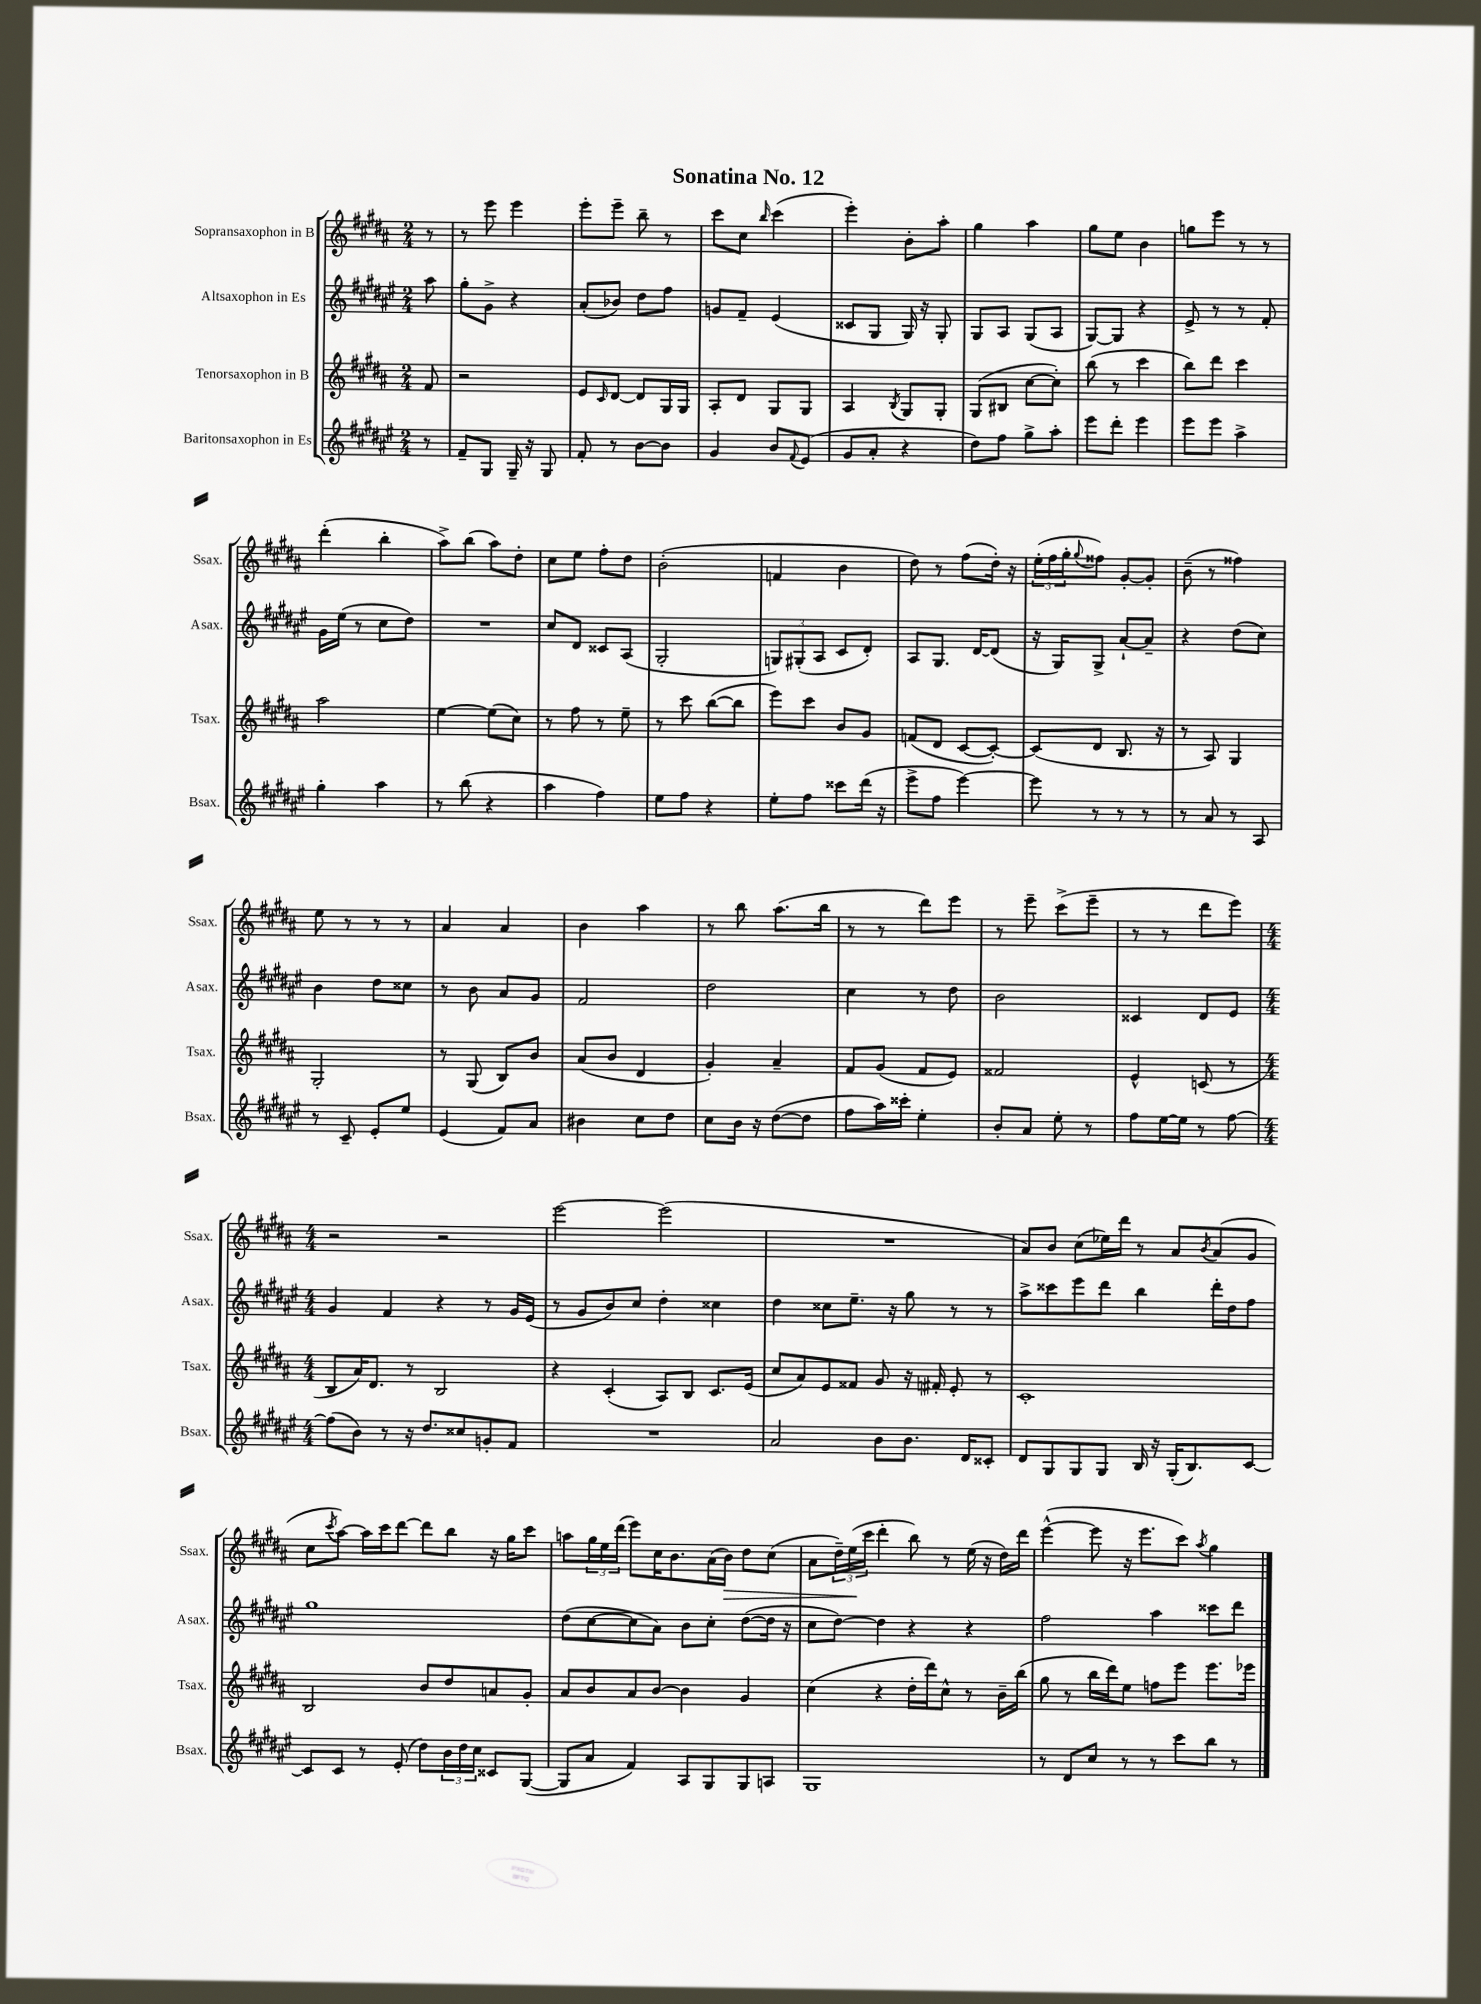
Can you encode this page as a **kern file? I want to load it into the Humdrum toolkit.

**kern	**kern	**kern	**kern	**dynam
*part4	*part3	*part2	*part1	*part1
*staff4	*staff3	*staff2	*staff1	*staff1
*I"Baritonsaxophon in Es	*I"Tenorsaxophon in B	*I"Altsaxophon in Es	*I"Sopransaxophon in B	*
*I'Bsax.	*I'Tsax.	*I'Asax.	*I'Ssax.	*
*clefG2	*clefG2	*clefG2	*clefG2	*
*k[f#c#g#d#a#e#]	*k[f#c#g#d#a#]	*k[f#c#g#d#a#e#]	*k[f#c#g#d#a#]	*
*M2/4	*M2/4	*M2/4	*M2/4	*
=	=	=	=	=
8r	8f#/	8aa#\	8r	.
=1	=1	=1	=1	=1
8f#~/L	2r	8gg#'\L	8r	.
8G#/J	.	8g#^\J	8eee\	.
16G#~/	.	4r	4eee\	.
16r	.	.	.	.
8G#/	.	.	.	.
=2	=2	=2	=2	=2
8f#'/	8e/L	(8a#'/L	8eee'\L	.
.	16qqc#/	.	.	.
8r	[8d#/J	8b-X/J)	8eee~\J	.
[8b\L	8d#/L]	8dd#\L	8bb~\	.
8b\J]	16G#/L	8ff#\J	8r	.
.	16G#/JJ	.	.	.
=3	=3	=3	=3	=3
4g#/	8A#'/L	8gn/L	8ccc#\L	.
.	8d#/J	8f#~/J	8cc#\J	.
.	.	.	16qqbb/	.
8b/L	8G#/L	(4e#/	(4ccc#\	.
8qqf#/	.	.	.	.
(8e#/J	8G#/J	.	.	.
=4	=4	=4	=4	=4
8g#/L	4A#/	8c##X/L	4eee'\)	.
8a#'/J	.	8G#/J	.	.
.	8qB/	.	.	.
4r	8G#/L	16G#/)	8b'\L	.
.	.	16r	.	.
.	8G#'/J	8G#'/	8aa#'\J	.
=5	=5	=5	=5	=5
8dd#\L)	(8G#/L	8G#/L	4gg#\	.
8ff#\J	8B#X/J	8A#/J	.	.
8gg#^\L	[8cc#\L	(8G#/L	4aa#\	.
8aa#'\J	8cc#'\J])	8A#/J	.	.
=6	=6	=6	=6	=6
8eee#\L	(8bb\	[8G#/L)	8gg#\L	.
8ddd#'\J	8r	8G#/J]	8ee\J	.
4eee#\	4ccc#\	4r	4b\	.
=7	=7	=7	=7	=7
8eee#\L	8bb\L)	8e#^/	8ggn\L	.
8eee#\J	8ddd#\J	8r	8eee\J	.
4aa#^\	4ccc#\	8r	8r	.
.	.	8f#'/	8r	.
!!LO:LB:g=z
=8	=8	=8	=8	=8
4gg#'\	2aa#\	16g#\LL	(4ddd#'\	.
.	.	(16ee#\JJ	.	.
.	.	8r	.	.
4aa#\	.	8cc#\L	4bb'\	.
.	.	8dd#\J)	.	.
=9	=9	=9	=9	=9
8r	[4ee\	2r	8aa#^\L)	.
(8bb\	.	.	(8bb\J	.
4r	(8ee\L]	.	8aa#\L)	.
.	8cc#\J)	.	8dd#'\J	.
=10	=10	=10	=10	=10
4aa#\	8r	8cc#/L	8cc#\L	.
.	8ff#\	8d#/J	8ee\J	.
4ff#\)	8r	8c##X/L	8ff#'\L	.
.	8ee~\	(8A#/J	8dd#\J	.
=11	=11	=11	=11	=11
8ee#\L	8r	2G#'/	(2b'\	.
8ff#\J	8ccc#\	.	.	.
4r	([8bb\L	.	.	.
.	8bb\J]	.	.	.
=12	=12	=12	=12	=12
8ee#'\L	8eee\L)	12Gn/L)	4fn/	.
.	.	(12G#X'/	.	.
8ff#\J	8ccc#\J	.	.	.
.	.	12A#/J	.	.
8ccc##X\L	8b/L	8c#/L	4b\	.
(16ddd#\Jk	8g#/J	8d#'/J)	.	.
16r	.	.	.	.
=13	=13	=13	=13	=13
8eee#^\L	(8fn/L	8A#/L	8dd#\)	.
8ff#\J	8d#/J	8.G#/J	8r	.
[4eee#\)	[8c#/L	.	(8ff#\L	.
.	.	[16d#/KL	.	.
.	8c#'/J_)	(8d#/J]	16dd#'\Jk)	.
.	.	.	16r	.
=14	=14	=14	=14	=14
8eee#\]	(8c#/L]	16r	(24ee'\LL	.
.	.	.	24ff#\	.
.	.	16G#/KL)	.	.
.	.	.	24gg#'\J	.
.	.	.	8qqgg#/	.
8r	8d#/J	8G#^/J	8ff##X\J)	.
8r	8.B/	[8a#`/L	[8g#'/L	.
8r	.	8a#~/J]	8g#'/J]	.
.	16r	.	.	.
=15	=15	=15	=15	=15
8r	8r	4r	(8b~\	.
8a#/	8A#/)	.	8r	.
8r	4G#/	(8dd#\L	4ff##X\)	.
8A#/	.	8cc#\J)	.	.
!!LO:LB:g=z
=16	=16	=16	=16	=16
8r	2G#'/	4b\	8ee\	.
8c#~/	.	.	8r	.
8e#'/L	.	8dd#\L	8r	.
8ee#/J	.	8cc##X\J	8r	.
=17	=17	=17	=17	=17
(4e#/	8r	8r	4a#/	.
.	(8G#/	8b\	.	.
8f#/L)	8B/L)	8a#/L	4a#/	.
8a#/J	8b/J	8g#/J	.	.
=18	=18	=18	=18	=18
4b#X\	(8a#/L	2f#/	4b\	.
.	8b/J	.	.	.
8cc#\L	4d#/	.	4aa#\	.
8dd#\J	.	.	.	.
=19	=19	=19	=19	=19
8cc#\L	4g#'/)	2dd#\	8r	.
16b\Jk	.	.	8bb\	.
16r	.	.	.	.
([8dd#\L	4a#~/	.	(8.aa#\L	.
8dd#\J]	.	.	.	.
.	.	.	16bb\Jk	.
=20	=20	=20	=20	=20
8ff#\L	8f#/L	4cc#\	8r	.
16aa#\L)	(8g#/J	.	8r	.
16ccc##X'\JJ	.	.	.	.
4ee#'\	8f#/L	8r	8ddd#\L)	.
.	8e/J)	8dd#\	8eee\J	.
=21	=21	=21	=21	=21
8b'/L	2f##X/	2b\	8r	.
8a#/J	.	.	8eee~\	.
8ee#'\	.	.	(8ccc#^\L	.
8r	.	.	8eee~\J	.
=22	=22	=22	=22	=22
8ff#\L	4e^^/	4c##X/	8r	.
[16ee#\L	.	.	8r	.
16ee#\JJ]	.	.	.	.
8r	(8cn/	8d#/L	8ddd#\L	.
[8ff#\	8r	8e#/J	8eee\J)	.
!!LO:LB:g=z
=23	=23	=23	=23	=23
*M4/4	*M4/4	*M4/4	*M4/4	*
(8ff#\L]	8B/L	4g#/	2r	.
8b\J)	16a#/K)	.	.	.
.	8.d#/J	.	.	.
8r	.	4f#/	.	.
16r	8r	.	.	.
8.dd#/L	.	.	.	.
.	2B/	4r	2r	.
8cc##X/	.	.	.	.
8gn'/	.	8r	.	.
8f#/J	.	16g#/LL	.	.
.	.	(16e#/JJ	.	.
=24	=24	=24	=24	=24
1r	4r	8r	[2eee\	.
.	.	8g#/L	.	.
.	(4c#'/	8b/)	.	.
.	.	8cc#/J	.	.
.	8A#/L)	4dd#'\	(2eee\]	.
.	8B/J	.	.	.
.	8.c#/L	4cc##X\	.	.
.	(16e/Jk	.	.	.
=25	=25	=25	=25	=25
2a#/	8cc#/L	4dd#\	1r	.
.	8a#/)	.	.	.
.	8e/	8cc##X\L	.	.
.	8f##X/J	8.ee#~\J	.	.
8b\L	8g#/	.	.	.
.	.	16r	.	.
8.b\J	16r	8gg#\	.	.
.	16f#X'/	.	.	.
.	8e'/	8r	.	.
16d#/KL	.	.	.	.
8c##X'/J	8r	8r	.	.
=26	=26	=26	=26	=26
8d#/L	1c#'	8aa#^\L	8a#/L)	.
8G#/	.	8ccc##X\	8b/J	.
8G#/	.	8eee#\	(8cc#\L	.
8G#/J	.	8ddd#\J	16ee-X\L)	.
.	.	.	16ddd#\JJ	.
16B/	.	4bb\	8r	.
16r	.	.	.	.
(16G#'/KL	.	.	8a#/L	.
8.B/)	.	.	.	.
.	.	.	8qb/	.
.	.	16ddd#'\LL	(8a#/	.
.	.	16dd#\J	.	.
[8c#/J	.	8ff#\J	8g#/J	.
!!LO:LB:g=z
=27	=27	=27	=27	=27
8c#/L]	2B/	1gg#	8cc#\L	.
.	.	.	8qccc#/	.
8c#/J	.	.	[8aa#\J)	.
8r	.	.	16aa#\LL]	.
.	.	.	16ccc#\J	.
(8e#'/	.	.	[8ddd#\J	.
8dd#\L)	8b/L	.	8ddd#\L]	.
24b\L	8dd#/	.	8bb\J	.
24dd#\	.	.	.	.
24cc#\JJ	.	.	.	.
8c##X/L	8an/	.	16r	.
.	.	.	16gg#\KL	.
([8G#/J	8g#'/J	.	8ccc#\J	.
=28	=28	=28	=28	=28
8G#/L]	8a#/L	(8dd#\L	8aan\L	.
8a#/J	8b/	[8cc#\	24gg#\L	.
.	.	.	24ee\	.
.	.	.	(24ddd#\JJ	.
4f#/)	8a#/	8cc#\]	8eee\L)	.
.	[8b/J	8a#\J)	16cc#\K	.
.	.	.	8.b\	.
8A#/L	4b\]	8b\L	.	.
8G#/	.	8cc#'\J	(16a#\L	.
!	!	!	!	!LO:HP:b
.	.	.	16b\JJ)	>
8G#/	4g#/	([8dd#\L	8dd#\L	.
8An/J	.	16dd#\Jk]	(8cc#\J	.
.	.	16r	.	.
=29	=29	=29	=29	=29
1G#	(4cc#\	8cc#\L	8a#\L	.
.	.	[8dd#\J)	24dd#~\L)	.
.	.	.	(24ee\	.
.	.	.	24ccc#\JJ	]
.	4r	4dd#\]	4ddd#'\	.
.	16dd#'\LL	4r	8bb\)	.
.	16ddd#\J)	.	.	.
.	8cc#^^\J	.	8r	.
.	8r	4r	(16ee\	.
.	.	.	16r	.
.	16b~\LL	.	16dd#\LL)	.
.	(16bb\JJ	.	16ddd#\JJ	.
=30	=30	=30	=30	=30
8r	8gg#\	2ff#\	([4eee^^\	.
8d#/L	8r	.	.	.
8cc#/J	16bb\LL	.	8eee\]	.
.	16ddd#\J)	.	.	.
8r	8ee\J	.	16r	.
.	.	.	8.eee\L	.
8r	8ffn\L	4aa#\	.	.
8ccc#\L	8eee\J	.	8ccc#\J)	.
.	.	.	8qaa#/	.
8bb\J	8.eee\L	8ccc##X\L	4gg#\	.
8r	.	8ddd#\J	.	.
.	16eee-X\Jk	.	.	.
==	==	==	==	==
*-	*-	*-	*-	*-
